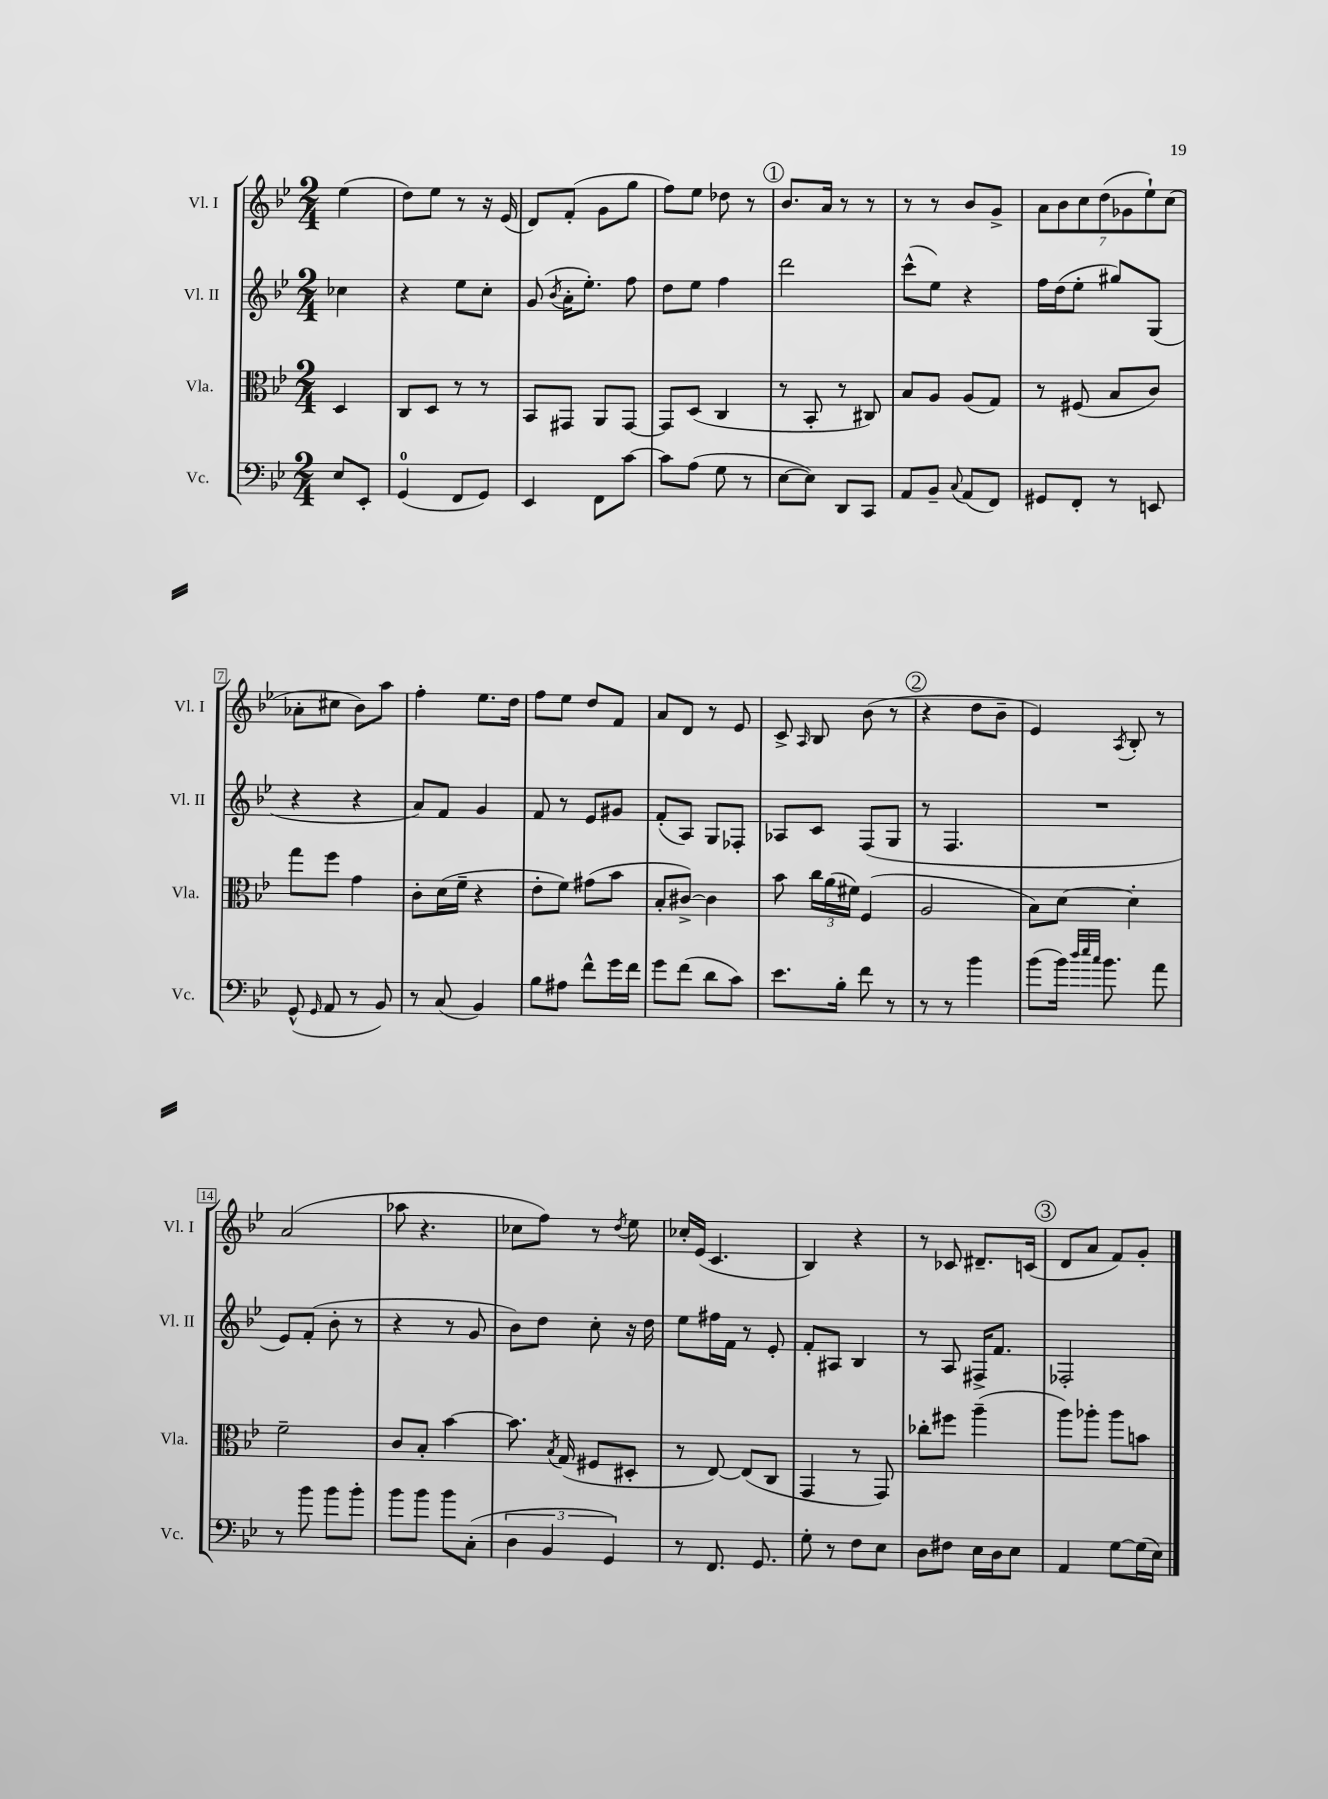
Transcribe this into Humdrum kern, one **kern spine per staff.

**kern	**kern	**kern	**kern
*staff4	*staff3	*staff2	*staff1
*clefF4	*clefC3	*clefG2	*clefG2
*k[b-e-]	*k[b-e-]	*k[b-e-]	*k[b-e-]
*M2/4	*M2/4	*M2/4	*M2/4
8E-/L	4D/	4cc-\	(4ee-\
8EE-'/J	.	.	.
=	=	=	=
(4GG/	8C/L	4r	8dd\L)
.	8D/J	.	8ee-\J
8FF/L	8r	8ee-\L	8r
8GG/J)	8r	8cc'\J	16r
.	.	.	(16e-/
=	=	=	=
4EE-/	8BB-/L	(8g/	8d/L)
.	.	8qb-/	.
.	8GG#/J	16a'\LK	(8f'/J
.	.	8.ee-'\J)	.
8FF\L	8AA/L	.	8g\L
[8c\J	[8GG#/J	8ff\	8gg\J
=	=	=	=
8c\]L	8GG#/]L	8dd\L	8ff\L)
(8A\J	(8D/J	8ee-\J	8ee-\J
8G\	4C/	4ff\	8dd-\
8r	.	.	8r
=	=	=	=
[8E-\L	8r	2ddd\	8.b-/L
8E-\]J)	8BB-'/	.	.
.	.	.	16a/Jk
8DD/L	8r	.	8r
8CC/J	8C#/)	.	8r
=	=	=	=
8AA/L	8B-/L	(8ccc^^\L	8r
8BB-~/J	8A/J	8ee-\J)	8r
8qqC/	.	.	.
(8AA/L	(8A/L	4r	8b-/L
8FF/J)	8G/J)	.	8g^/J
=	=	=	=
8GG#/L	8r	16ff\LL	14a\L
.	.	(16dd\J	.
.	.	.	14b-\
8FF'/J	(8F#/	8ee-'\J	.
.	.	.	14cc\
.	.	.	(14dd\
8r	8B-/L	8gg#/L)	.
.	.	.	14g-\
.	.	.	14ee-`\)
8EE/	8c/J)	(8G/J	.
.	.	.	(14cc\J
=	=	=	=
(8GG^^/	8gg\L	4r	8a-'\L
16qqGG/	.	.	.
8AA/	8ff\J	.	8cc#\J
8r	4g\	4r	8b-\L)
8BB-/)	.	.	8aa\J
=	=	=	=
8r	8c'\L	8a/L)	4ff'\
(8C/	(16d\L	8f/J	.
.	16f~\JJ	.	.
4BB-/)	4r	4g/	8.ee-\L
.	.	.	16dd\Jk
=	=	=	=
8B-\L	8e-'\L	8f/	8ff\L
8A#\J	8f\J)	8r	8ee-\J
8f^^\L	(8g#\L	8e-/L	8dd/L
16g\L	8b-\J	8g#/J	8f/J
16f\JJ	.	.	.
=	=	=	=
8g\L	8B-'/L	(8f'/L	8a/L
(8f\J	[8c#^/J)	8A/J)	8d/J
8d\L	4c#\]	8G/L	8r
8c\J)	.	8F-'/J	8e-/
=	=	=	=
8.e-\L	8b-\	8A-/L	8c^/
.	.	.	16qqA/
.	24cc\LL	8c/J	8B-/
.	(24a\	.	.
16B-'\Jk	.	.	.
.	24f#\JJ)	.	.
8f\	(4F/	(8F/L	(8b-\
8r	.	8G/J	8r
=	=	=	=
8r	2A/	8r	4r
8r	.	4.F/	.
4b-\	.	.	8dd\L
.	.	.	8b-~\J
=	=	=	=
(8b-\L	8B-\L)	2r	4e-/)
16b-\Jk)	[8d\J	.	.
32qqdd/LLL	.	.	.
32qqee-/	.	.	.
32qqcc/JJJ	.	.	.
8.b-\	.	.	.
.	.	.	8qA/
.	4d'\]	.	8B-'/
8a\	.	.	8r
=	=	=	=
8r	2f~\	8e-/L)	(2a/
8b-\	.	(8f'/J	.
8b-\L	.	8b-'\	.
8b-'\J	.	8r	.
=	=	=	=
8b-\L	8c/L	4r	8aa-\
8b-\J	8B-'/J	.	4.r
8b-\L	[4b-\	8r	.
(8C'\J	.	8g/	.
=	=	=	=
6D\	8.b-\]	8b-\L)	8cc-\L
.	.	8dd\J	8ff\J)
6BB-/	.	.	.
.	8qB-/	.	.
.	(16G/	.	.
.	8F#/L	8cc'\	8r
6GG/)	.	.	.
.	.	.	8qdd/
.	8D#'/J	16r	8ee-\
.	.	16dd\	.
=	=	=	=
8r	8r	8ee-\L	16cc-'/LL
.	.	.	(16e-/JJ
8.FF/	[8E-/)	16ff#\L	4.c/
.	.	16f\JJ	.
.	(8E-/]L	8r	.
8.GG/	.	.	.
.	8C/J	8e-'/	.
=	=	=	=
8G'\	4GG/	8f'/L	4B-/)
8r	.	8A#/J	.
8F\L	8r	4B-/	4r
8E-\J	8GG/)	.	.
=	=	=	=
8D\L	8cc-'\L	8r	8r
8F#\J	8ff#\J	8A/	8c-/
16E-\LL	(4aa~\	16F#^/LK	8.d#~/L
16D\J	.	8.f/J	.
8E-\J	.	.	.
.	.	.	(16c/Jk
=	=	=	=
4AA/	8aa\L)	2F-'/	8d/L
.	8aa-'\J	.	8a/J
[8G\L	8aa-\L	.	8f/L)
(16G\]L	8b\J	.	8g'/J
16E-\JJ)	.	.	.
==	==	==	==
*-	*-	*-	*-
